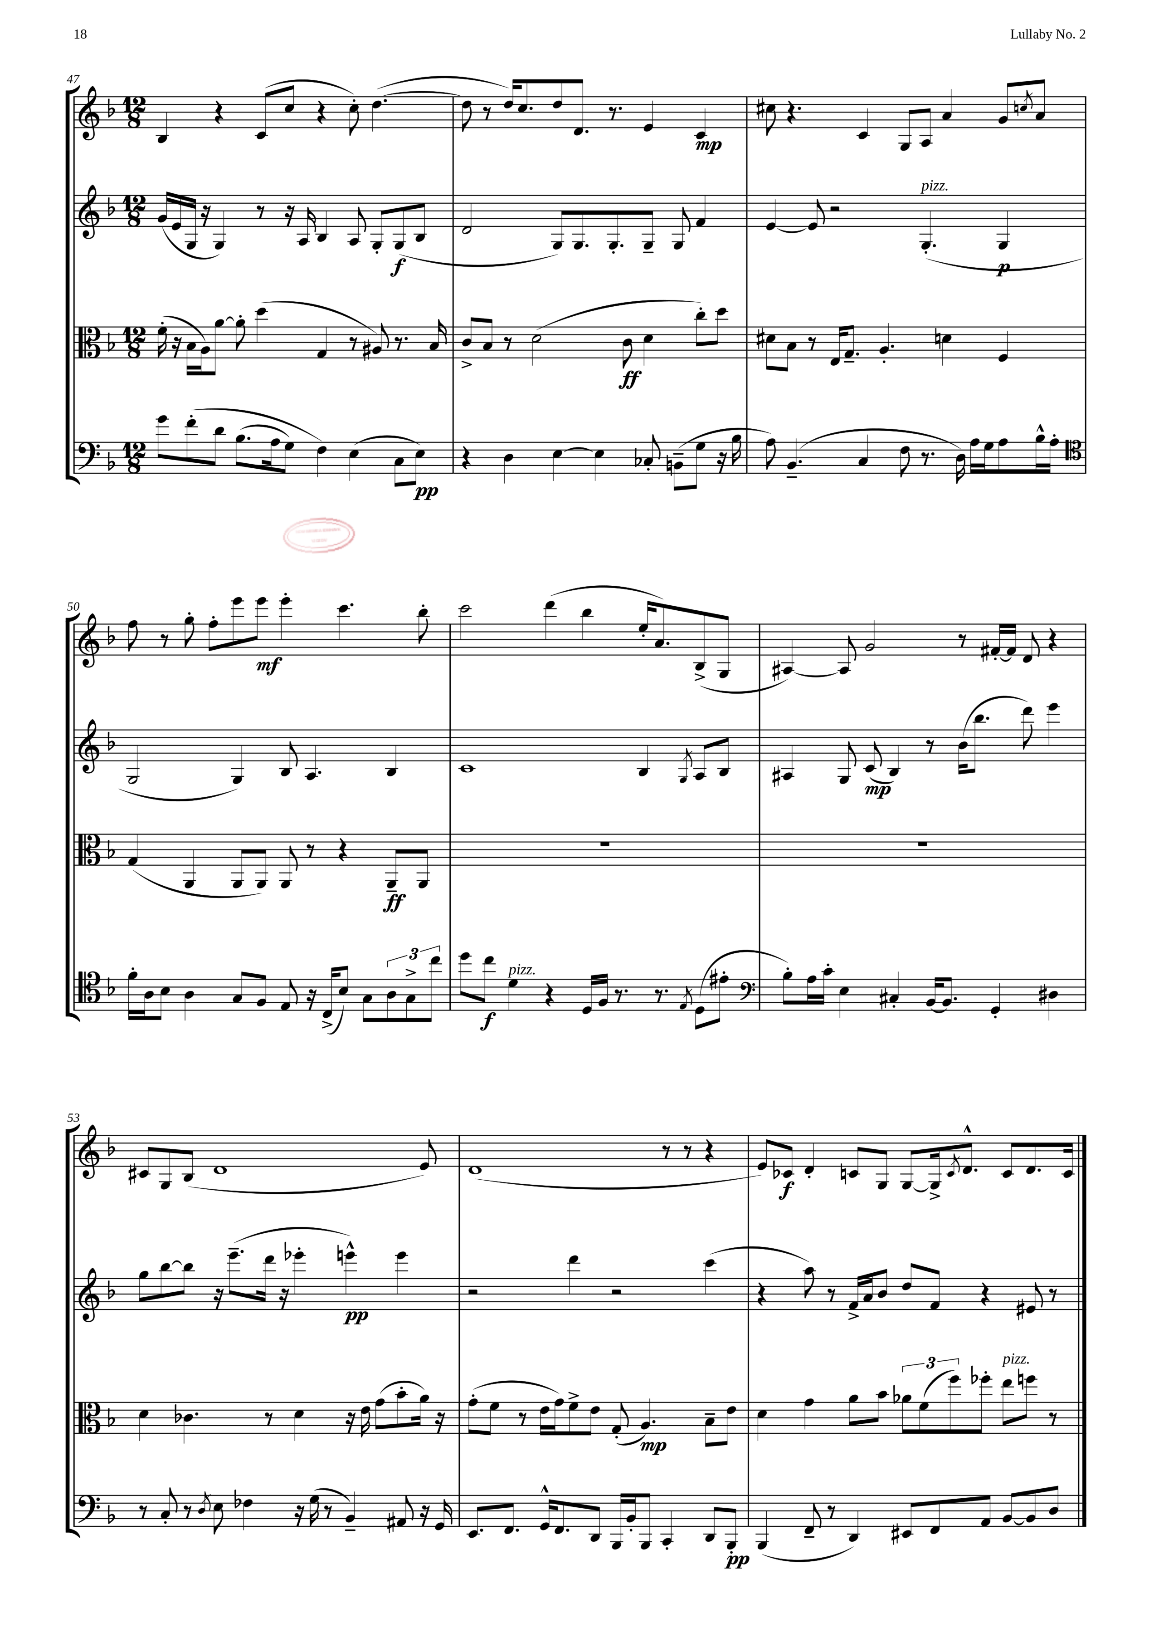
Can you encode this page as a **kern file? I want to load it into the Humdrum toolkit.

**kern	**kern	**kern	**kern
*staff4	*staff3	*staff2	*staff1
*clefF4	*clefC3	*clefG2	*clefG2
*k[b-]	*k[b-]	*k[b-]	*k[b-]
*M12/8	*M12/8	*M12/8	*M12/8
8g	(16f'	(16g	4B-
.	16r	16e	.
&(8f'	16B-	16G	.
.	16A)	16r	.
8d	[8a	4G)	4r
(8.B-	8a']	.	.
.	(4dd	8r	(8c
16A	.	.	.
8G)	.	16r	8cc
.	.	16A	.
4F&)	4G	4B-	4r
(4E	8r	8A	8cc')
.	8A#)	8G'	([4.dd
8C	8.r	(8G	.
8E)	.	8B-	.
.	16B-	.	.
=	=	=	=
4r	8c^	2d	8dd]
.	8B-	.	8r
4D	8r	.	16dd)
.	.	.	8.cc
.	(2d	.	.
[4E	.	8G)	8dd
.	.	8.G	8.d
4E]	.	.	.
.	.	8.G'	8.r
.	8c	.	.
8C-'	4d	8G~	4e
(8BB~	.	8G	.
8G	8cc')	4f	4c
16r	8dd	.	.
16B-	.	.	.
=	=	=	=
8A)	8d#	[4e	8cc#
(4.BB-~	8B-	.	4.r
.	8r	8e]	.
.	16E	2r	.
.	8.G~	.	.
4C	.	.	4c
.	4.A'	.	.
8F	.	.	8G
8.r	.	(4.G'	8A
.	4d	.	4a
16D)	.	.	.
16A	.	.	.
16G	.	.	.
8A	4F	4G	8g
.	.	.	8qcc
16B-^^	.	.	8a
16A'	.	.	.
=	=	=	=
*clefC4	*	*	*
16f'	(4G	2G	8ff
16A	.	.	.
8B-	.	.	8r
4A	4AA	.	8gg'
.	.	.	8ff'
8G	8AA	4G)	8eee
8F	8AA)	.	8eee
8E	8AA	8B-	4eee'
16r	8r	4.A	.
(16C^	.	.	.
8B-)	4r	.	4.ccc
8G	.	.	.
12A	8AA~	4B-	.
12G^	.	.	.
.	8AA	.	8bb-'
12cc	.	.	.
=	=	=	=
8dd	1.r	1c	2ccc
8cc	.	.	.
4d	.	.	.
4r	.	.	(4ddd
16D	.	.	4bb-
16F	.	.	.
8.r	.	.	.
.	.	4B-	16ee'
8.r	.	.	8.a)
8qE	.	8qG	.
(8D	.	8A	(8B-^
8e#'	.	8B-	8G
=	=	=	=
*clefF4	*	*	*
8B-')	1.r	4A#	[4A#)
16A	.	.	.
16c'	.	.	.
4E	.	8G	8A#]
.	.	(8c	2g
4C#'	.	4B-)	.
[16BB-	.	8r	.
8.BB-]	.	.	.
.	.	(16b-	8r
.	.	8.bb-	.
4GG'	.	.	[16f#'
.	.	.	16f#]
.	.	8ddd)	8d
4D#	.	4eee	4r
=	=	=	=
8r	4d	8gg	8c#
8C'	.	[8bb-	8G
8r	4.c-	8bb-]	(8B-
8qD	.	.	.
8E	.	16r	1d
.	.	(8.eee~	.
4F-	.	.	.
.	8r	16ddd	.
.	.	16r	.
16r	4d	4eee-'	.
(16G	.	.	.
8r	.	.	.
4BB-~)	16r	4eee^^)	.
.	16e	.	.
.	(8g	.	.
8AA#	8b-'	4eee	.
16r	16a)	.	8e)
16GG	16r	.	.
=	=	=	=
8.EE	(8g'	2r	(1d
.	8f	.	.
8.FF	.	.	.
.	8r	.	.
16GG^^	16e	.	.
8.FF	16g)	.	.
.	8f^	4ddd	.
8DD	8e	.	.
16BBB-	(8G'	2r	.
16BB-'	.	.	.
8BBB-	4.A)	.	.
4CC'	.	.	8r
.	.	.	8r
8DD	8B-~	(4ccc	4r
8BBB-'	8e	.	.
=	=	=	=
(4BBB-	4d	4r	8e)
.	.	.	8c-
8FF~	4g	8aa)	4d'
8r	.	8r	.
4DD)	8a	16f^	8c
.	.	16a	.
.	8b-	8b-	8G
8EE#	12a-	8dd	[8G
.	(12f	.	.
8FF	.	8f	16G^]
.	12ff)	.	.
.	.	.	8qc
.	.	.	8.d^^
8AA	8ff-'	4r	.
[8BB-	8ee	.	8c
8BB-]	8ff	8e#	8.d
8D	8r	8r	.
.	.	.	16c
==	==	==	==
*-	*-	*-	*-
